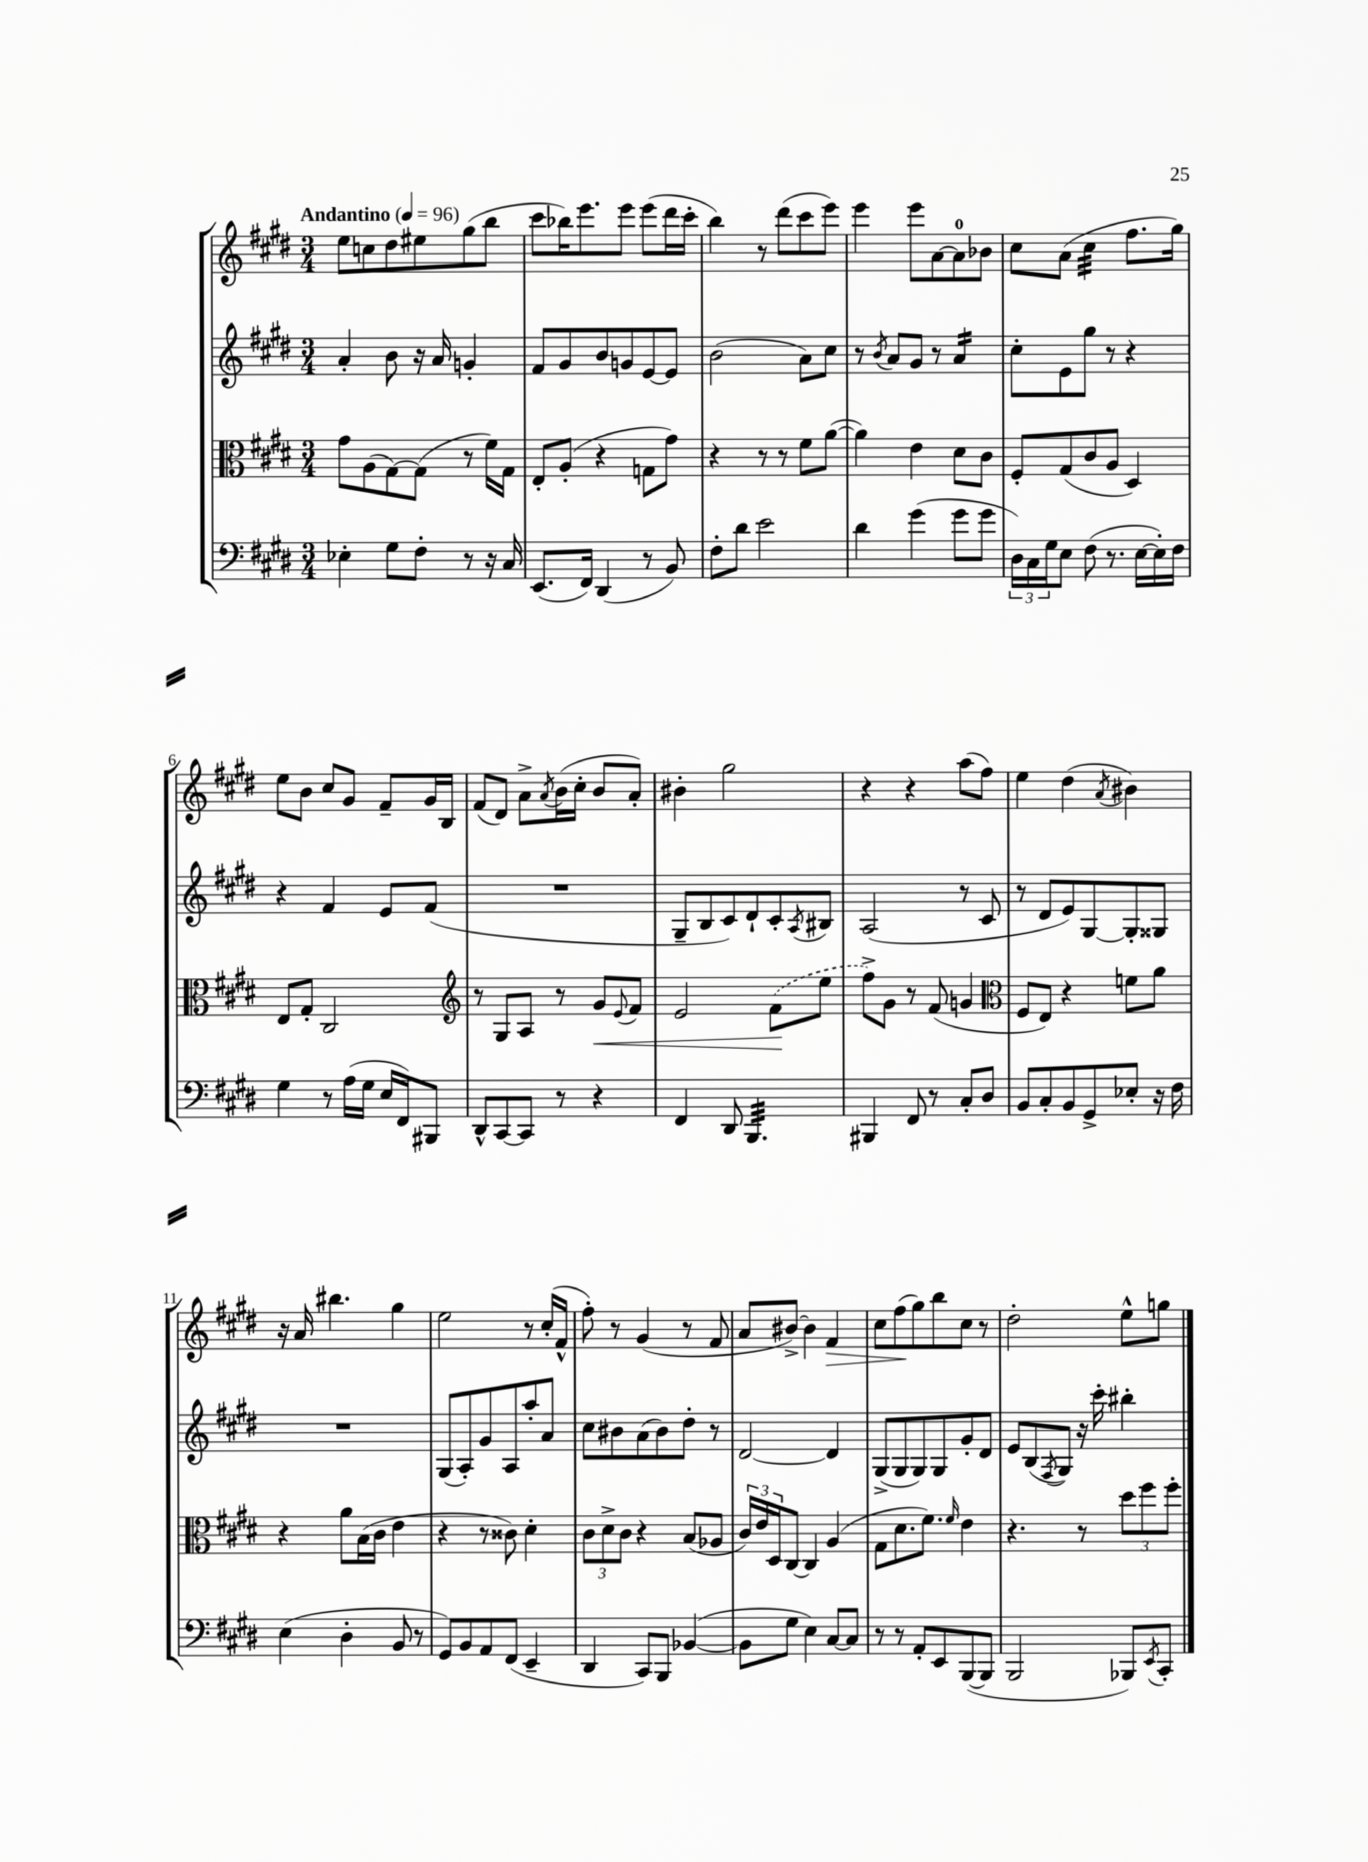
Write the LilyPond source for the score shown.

<<
\new StaffGroup <<
\new Staff = "s0" {
    \clef treble \key e \major \numericTimeSignature \time 3/4 \tempo "Andantino" 4 = 96
    e''8 c''8 dis''8 eis''8 gis''8( b''8 |
    cis'''8 bes''16) e'''8. e'''8 e'''8( dis'''16 cis'''16-. |
    b''4) r8 dis'''8( cis'''8 e'''8) |
    e'''4 e'''8 a'8~ a'8-0 bes'8 |
    cis''8 a'8( cis''4:32 fis''8. gis''16) |
    e''8 b'8 cis''8 gis'8 fis'8-- gis'16 b16 |
    fis'8( dis'8) a'8-> \acciaccatura { a'8 } b'16( cis''16-. b'8 a'8-.) |
    bis'4-. gis''2 |
    r4 r4 a''8( fis''8) |
    e''4 dis''4( \acciaccatura { a'8 } bis'4) |
    r16 a'16 bis''4. gis''4 |
    e''2 r8 cis''16-.( fis'16-^ |
    fis''8-.) r8 gis'4( r8 fis'8 |
    a'8 bis'8~->) bis'4 fis'4\> |
    cis''8 fis''8\!( gis''8) b''8 cis''8 r8 |
    dis''2-. e''8-^ g''8 \bar "|." |
}
\new Staff = "s1" {
    \clef treble \key e \major \numericTimeSignature \time 3/4
    a'4-. b'8 r16 a'16 g'4-. |
    fis'8 gis'8 b'8 g'8 e'8~ e'8 |
    b'2( a'8) cis''8 |
    r8 \acciaccatura { b'8 } a'8 gis'8 r8 a'4:16 |
    cis''8-. e'8 gis''8 r8 r4 |
    r4 fis'4 e'8 fis'8( |
    R2. |
    gis8-- b8 cis'8) dis'8-! cis'8-. \acciaccatura { a8 } bis8 |
    a2( r8 cis'8 |
    r8 dis'8 e'8) gis8~ gis8-. gisis8 |
    R2. |
    gis8( a8-.) gis'8 a8 a''8-. a'8 |
    cis''8 bis'8 a'8( bis'8) dis''8-. r8 |
    dis'2~ dis'4 |
    gis8->( gis8 gis8) gis8 gis'8-. dis'8 |
    e'8 b8( \acciaccatura { fis8 } gis8) r16 cis'''16-. bis''4-. \bar "|." |
}
\new Staff = "s2" {
    \clef alto \key e \major \numericTimeSignature \time 3/4
    gis'8 a8( gis8~) gis8( r8 fis'16) gis16 |
    e8-. a8-.( r4 g8 gis'8) |
    r4 r8 r8 fis'8 a'8~( |
    a'4) e'4 dis'8 cis'8 |
    fis8-. gis8( cis'8 a8 dis4) |
    e8 gis8-. cis2 |
    \clef treble r8 gis8 a8 r8 gis'8\< \appoggiatura { e'8 } fis'8 |
    e'2 \once \slurDashed fis'8\!( e''8 |
    fis''8->) gis'8 r8 fis'8( g'4 |
    \clef alto fis8 e8) r4 f'8 a'8 |
    r4 a'8 b16( cis'16 e'4 |
    r4 r8 cisis'8) dis'4-. |
    \tuplet 3/2 { cis'8 dis'8-> cis'8 } r4 b8( aes8 |
    \tuplet 3/2 { cis'16) e'16 dis16 } cis8~ cis4 a4( |
    gis8 dis'8. fis'8.) \grace { fis'16 } e'4 |
    r4. r8 \tuplet 3/2 { dis''8 fis''8 fis''8-. } \bar "|." |
}
\new Staff = "s3" {
    \clef bass \key e \major \numericTimeSignature \time 3/4
    ees4-. gis8 fis8-. r8 r16 cis16 |
    e,8.( fis,16) dis,4( r8 b,8) |
    fis8-. dis'8 e'2 |
    dis'4 gis'4( gis'8 gis'8 |
    \tuplet 3/2 { dis16) cis16 gis16 } e8 fis8( r8. e16~ e16-.) fis16 |
    gis4 r8 a16( gis16 e16 fis,16) bis,,8 |
    dis,8-^ cis,8~ cis,8 r8 r4 |
    fis,4 dis,8 b,,4.:32 |
    bis,,4 fis,8 r8 cis8-. dis8 |
    b,8 cis8-. b,8 gis,8-> ees8-. r16 fis16 |
    e4( dis4-. b,8 r8 |
    gis,8) b,8 a,8 fis,8( e,4-- |
    dis,4 cis,8) b,,8 bes,4~( |
    bes,8 gis8 e4) cis8~ cis8 |
    r8 r8 a,8-. e,8 b,,8~( b,,8 |
    b,,2 bes,,8) \acciaccatura { e,8 } cis,8-. \bar "|." |
}
>>
>>
